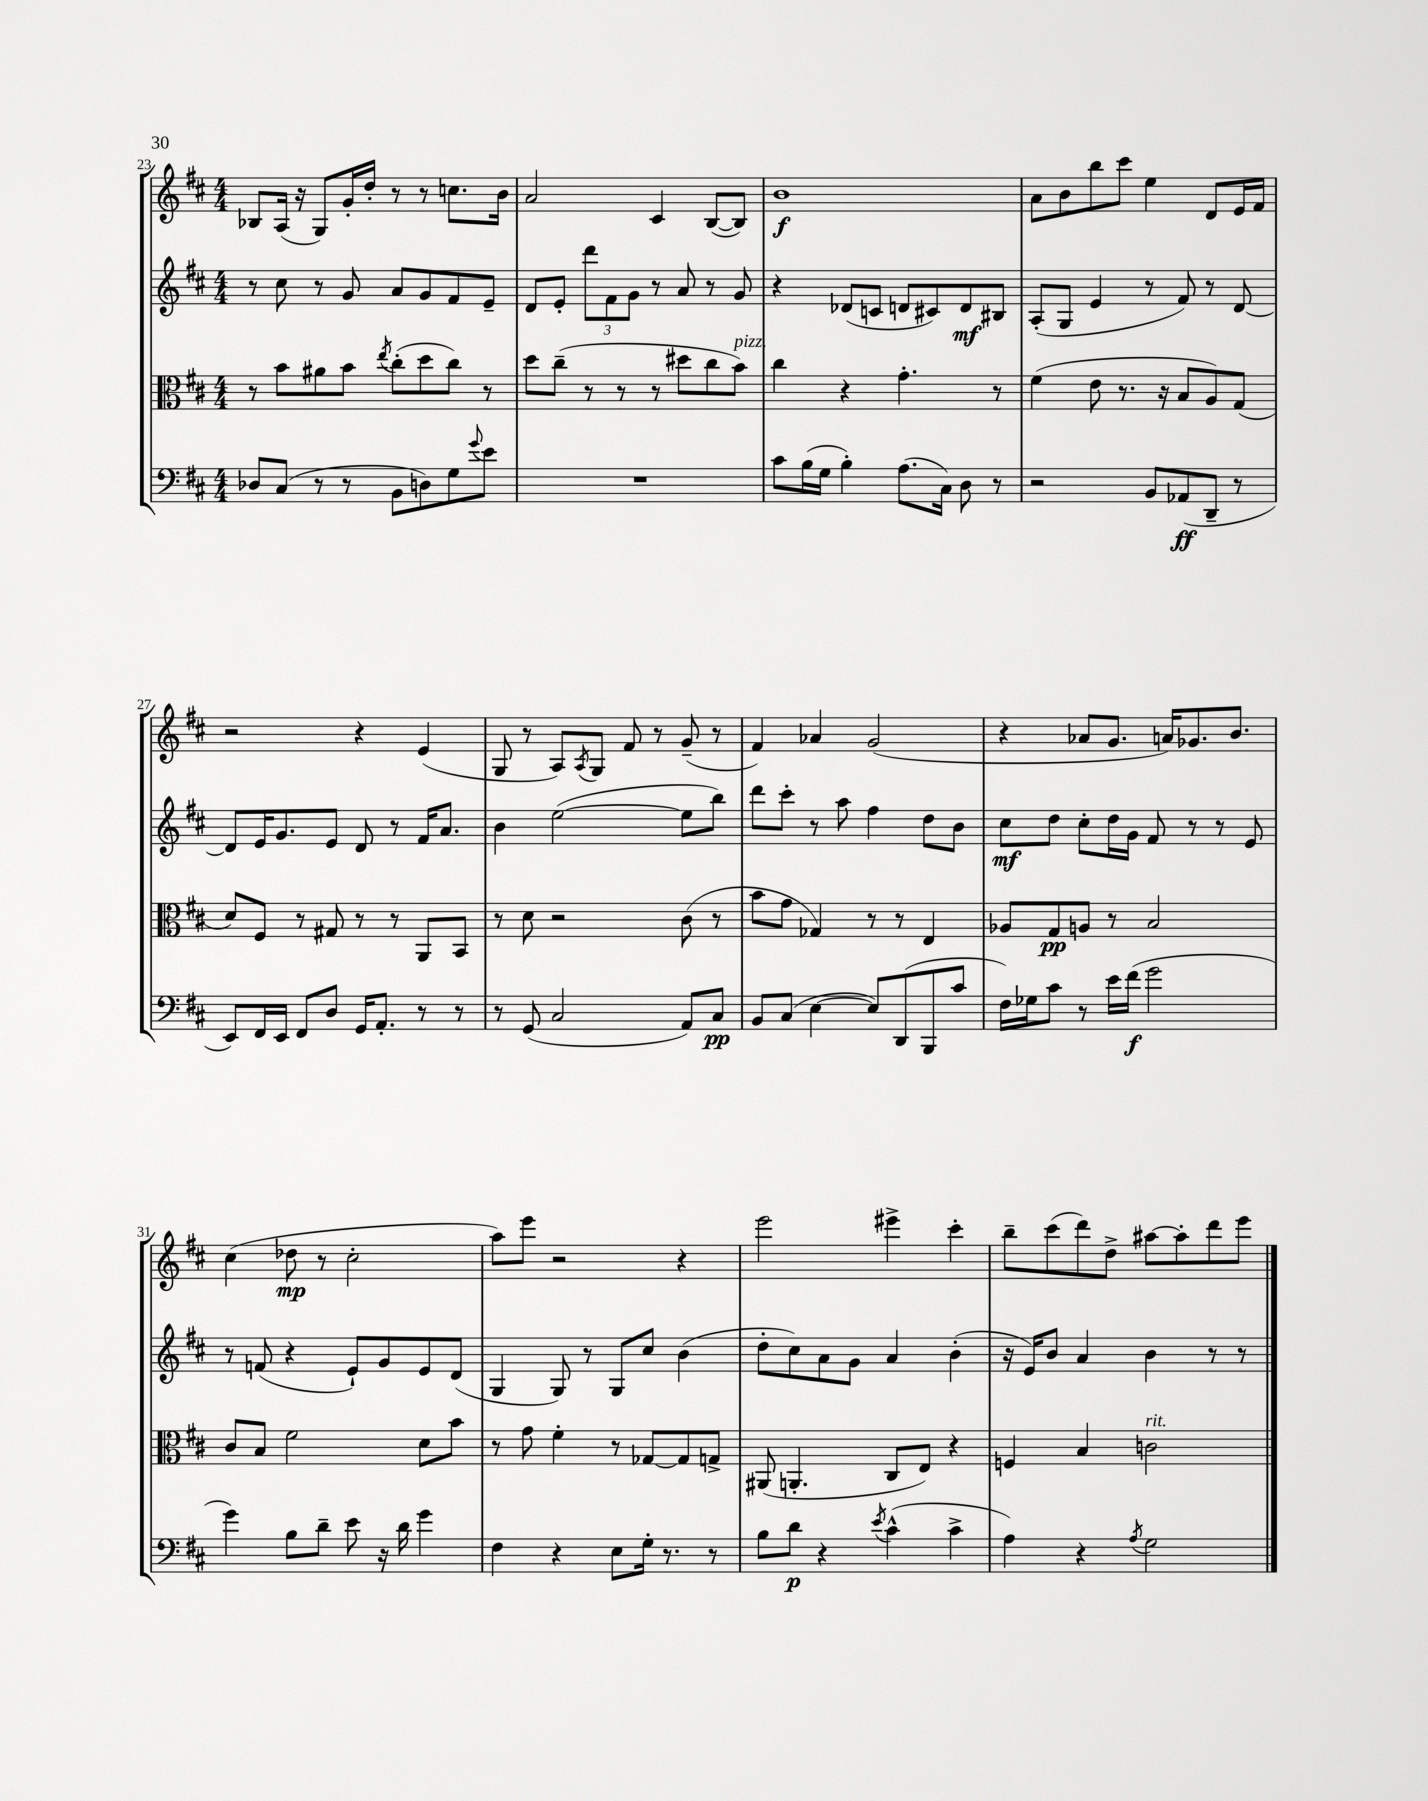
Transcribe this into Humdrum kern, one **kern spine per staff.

**kern	**dynam	**kern	**dynam	**kern	**dynam	**kern	**dynam
*part4	*part4	*part3	*part3	*part2	*part2	*part1	*part1
*staff4	*staff4	*staff3	*staff3	*staff2	*staff2	*staff1	*staff1
*clefF4	*	*clefC3	*	*clefG2	*	*clefG2	*
*k[f#c#]	*	*k[f#c#]	*	*k[f#c#]	*	*k[f#c#]	*
*M4/4	*	*M4/4	*	*M4/4	*	*M4/4	*
=23	=23	=23	=23	=23	=23	=23	=23
8D-X/L	.	8r	.	8r	.	8B-X/L	.
(8C#/J	.	8b\L	.	8cc#\	.	(16A/Jk	.
.	.	.	.	.	.	16r	.
8r	.	8a#X\	.	8r	.	8G/L)	.
8r	.	8b\J	.	8g/	.	16g'/L	.
.	.	.	.	.	.	16dd'/JJ	.
.	.	8qee/	.	.	.	.	.
8BB\L	.	(8cc#'\L	.	8a/L	.	8r	.
8Dn\)	.	8dd\	.	8g/	.	8r	.
8G\	.	8cc#\J)	.	8f#/	.	8.ccn\L	.
8qqg/	.	.	.	.	.	.	.
8e\J	.	8r	.	8e~/J	.	.	.
.	.	.	.	.	.	16b\Jk	.
=24	=24	=24	=24	=24	=24	=24	=24
1r	.	8dd\L	.	8d/L	.	2a/	.
.	.	(8cc#~\J	.	8e'/J	.	.	.
.	.	8r	.	12ddd\L	.	.	.
.	.	.	.	12f#\	.	.	.
.	.	8r	.	.	.	.	.
.	.	.	.	12g\J	.	.	.
.	.	8r	.	8r	.	4c#/	.
.	.	8dd#X\L	.	8a/	.	.	.
.	.	8cc#\	.	8r	.	([8B/L	.
!	!	!LO:TX:a:i:t=pizz.	!	!	!	!	!
.	.	8b\J)	.	8g/	.	8B/J])	.
=25	=25	=25	=25	=25	=25	=25	=25
8c#\L	.	4cc#\	.	4r	.	1b	f
(16B\L	.	.	.	.	.	.	.
16G\JJ	.	.	.	.	.	.	.
4B'\)	.	4r	.	(8d-X/L	.	.	.
.	.	.	.	8cn/J	.	.	.
(8.A\L	.	4.g'\	.	8dn/L	.	.	.
.	.	.	.	8c#X/)	.	.	.
16C#\Jk)	.	.	.	.	.	.	.
8D\	.	.	.	8d/	mf	.	.
8r	.	8r	.	8B#X/J	.	.	.
=26	=26	=26	=26	=26	=26	=26	=26
2r	.	(4f#\	.	(8A'/L	.	8a\L	.
.	.	.	.	8G/J	.	8b\	.
.	.	8e\	.	4e/	.	8bb\	.
.	.	8.r	.	.	.	8ccc#\J	.
8BB/L	.	.	.	8r	.	4ee\	.
.	.	16r	.	.	.	.	.
(8AA-X/	ff	8B/L	.	8f#/)	.	.	.
8DD~/J	.	8A/)	.	8r	.	8d/L	.
8r	.	(8G/J	.	[8d/	.	16e/L	.
.	.	.	.	.	.	16f#/JJ	.
!!LO:LB:g=z
=27	=27	=27	=27	=27	=27	=27	=27
8EE/L)	.	8d/L)	.	8d/L]	.	2r	.
16FF#/L	.	8F#/J	.	16e/K	.	.	.
16EE/JJ	.	.	.	8.g/	.	.	.
8FF#/L	.	8r	.	.	.	.	.
8D/J	.	8G#X/	.	8e/J	.	.	.
16GG/KL	.	8r	.	8d/	.	4r	.
8.AA'/J	.	.	.	.	.	.	.
.	.	8r	.	8r	.	.	.
8r	.	8AA/L	.	16f#/KL	.	(4e/	.
.	.	.	.	8.a/J	.	.	.
8r	.	8BB/J	.	.	.	.	.
=28	=28	=28	=28	=28	=28	=28	=28
8r	.	8r	.	4b\	.	8G/	.
(8GG/	.	8d\	.	.	.	8r	.
2C#/	.	2r	.	([2ee\	.	8A/L)	.
.	.	.	.	.	.	8qA/	.
.	.	.	.	.	.	8G/J	.
.	.	.	.	.	.	8f#/	.
.	.	.	.	.	.	8r	.
8AA/L)	.	(8c#\	.	8ee\L]	.	(8g~/	.
8C#/J	pp	8r	.	8bb\J)	.	8r	.
=29	=29	=29	=29	=29	=29	=29	=29
8BB/L	.	8b\L	.	8ddd\L	.	4f#/)	.
(8C#/J	.	8g\J	.	8ccc#'\J	.	.	.
[4E\	.	4G-X/)	.	8r	.	4a-X/	.
.	.	.	.	8aa\	.	.	.
8E/L])	.	8r	.	4ff#\	.	(2g/	.
(8DD/	.	8r	.	.	.	.	.
8BBB/	.	4E/	.	8dd\L	.	.	.
8c#/J	.	.	.	8b\J	.	.	.
=30	=30	=30	=30	=30	=30	=30	=30
16F#\LL)	.	8A-X/L	.	8cc#\L	mf	4r	.
16G-X\J	.	.	.	.	.	.	.
8c#\J	.	8G/	pp	8dd\J	.	.	.
8r	.	8An/J	.	8cc#'\L	.	8a-X/L	.
16e\LL	.	8r	.	16dd\L	.	8.g/J	.
(16f#\JJ	f	.	.	16g\JJ	.	.	.
2g\	.	2B/	.	8f#/	.	.	.
.	.	.	.	.	.	16an/KL)	.
.	.	.	.	8r	.	8.g-X/	.
.	.	.	.	8r	.	.	.
.	.	.	.	.	.	8.b/J	.
.	.	.	.	8e/	.	.	.
!!LO:LB:g=z
=31	=31	=31	=31	=31	=31	=31	=31
4g\)	.	8c#/L	.	8r	.	(4cc#\	.
.	.	8B/J	.	(8fn/	.	.	.
8B\L	.	2f#\	.	4r	.	8dd-X\	mp
8d~\J	.	.	.	.	.	8r	.
8e\	.	.	.	8e`/L)	.	2cc#'\	.
16r	.	.	.	8g/	.	.	.
16d\	.	.	.	.	.	.	.
4g\	.	8d\L	.	8e/	.	.	.
.	.	8b\J	.	(8d/J	.	.	.
=32	=32	=32	=32	=32	=32	=32	=32
4F#\	.	8r	.	4G/	.	8aa\L)	.
.	.	8g\	.	.	.	8eee\J	.
4r	.	4f#'\	.	8G/)	.	2r	.
.	.	.	.	8r	.	.	.
8E\L	.	8r	.	8G/L	.	.	.
16G'\Jk	.	[8G-X/L	.	8cc#/J	.	.	.
8.r	.	.	.	.	.	.	.
.	.	8G-/]	.	(4b\	.	4r	.
8r	.	8Gn^/J	.	.	.	.	.
=33	=33	=33	=33	=33	=33	=33	=33
8B\L	.	(8AA#X/	.	8dd'\L	.	2eee\	.
8d\J	p	4.AAn'/	.	8cc#\)	.	.	.
4r	.	.	.	8a\	.	.	.
.	.	.	.	8g\J	.	.	.
8qe/	.	.	.	.	.	.	.
(4c#^^\	.	8C#/L	.	4a/	.	4eee#X^\	.
.	.	8E/J)	.	.	.	.	.
4c#^\	.	4r	.	(4b'\	.	4ccc#'\	.
=34	=34	=34	=34	=34	=34	=34	=34
4A\)	.	4Fn/	.	16r	.	8bb~\L	.
.	.	.	.	16e/KL)	.	.	.
.	.	.	.	8b/J	.	(8ccc#\	.
4r	.	4B/	.	4a/	.	8ddd\)	.
.	.	.	.	.	.	8dd^\J	.
8qA/	.	.	.	.	.	.	.
!	!	!LO:TX:a:i:t=rit.	!	!	!	!	!
2G\	.	2cn\	.	4b\	.	[8aa#X\L	.
.	.	.	.	.	.	8aa#'\]	.
.	.	.	.	8r	.	8ddd\	.
.	.	.	.	8r	.	8eee\J	.
==	==	==	==	==	==	==	==
*-	*-	*-	*-	*-	*-	*-	*-
